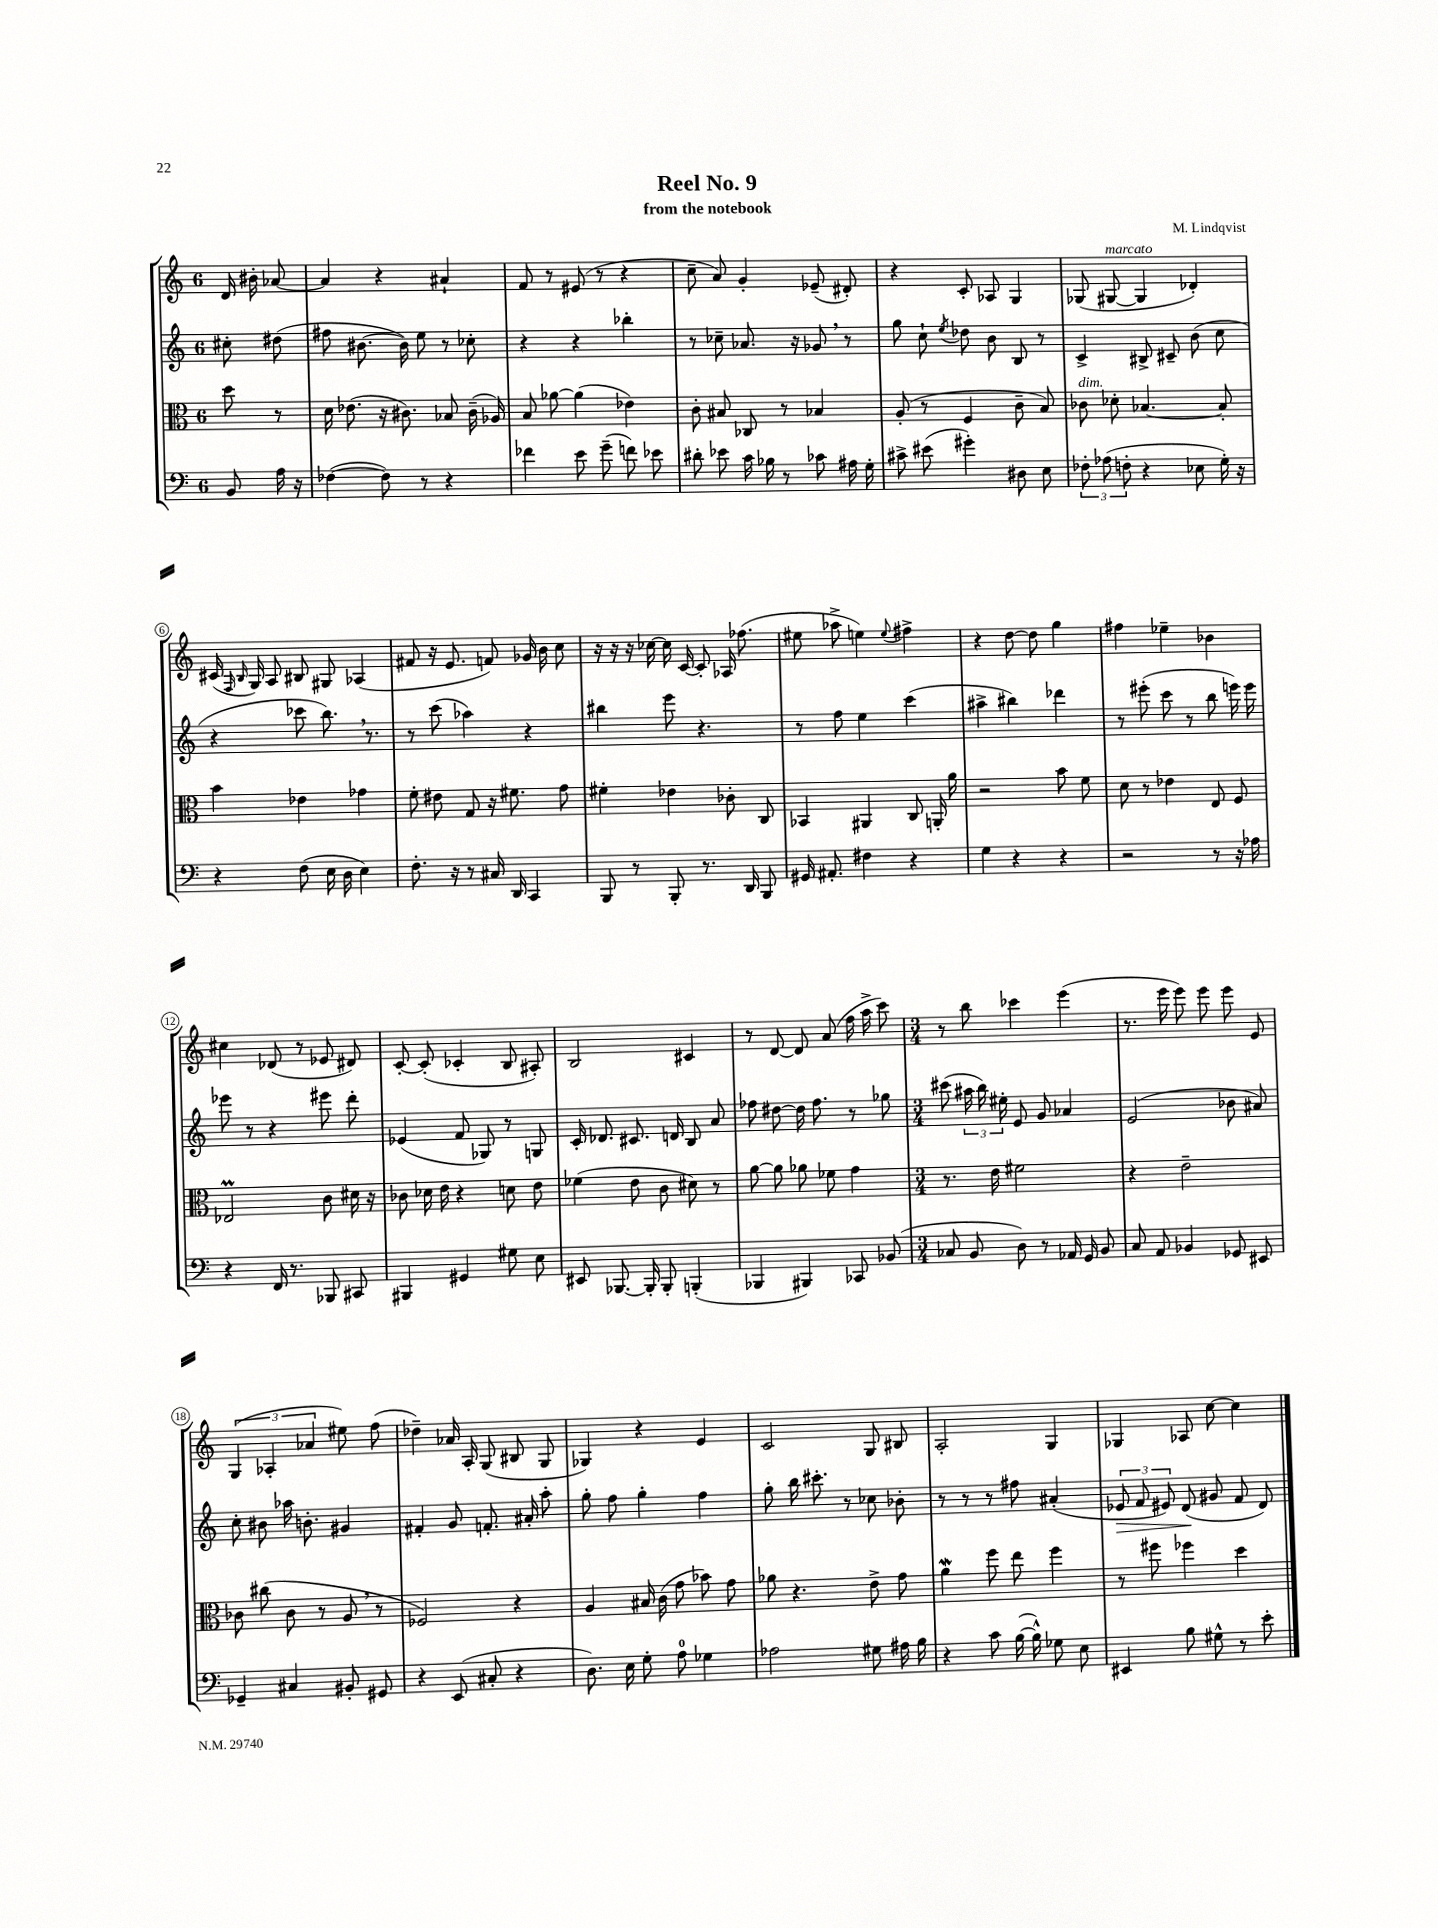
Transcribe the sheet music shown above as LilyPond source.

\header { title = "Reel No. 9" composer = "M. Lindqvist" subtitle = "from the notebook" }
<<
\new StaffGroup <<
\new Staff = "s0" {
    \clef treble \key c \major \once \override Staff.TimeSignature.style = #'single-digit \time 6/8 \partial 4
    \autoBeamOff d'16 bis'16-. aes'8~ |
    aes'4 r4 ais'4-! |
    f'8 r8 eis'8( r8 r4 |
    c''8-- a'8) g'4-. ees'8--( dis'8-.) |
    r4 c'8-. aes8 g4 |
    ges8( gis8~^\markup { \italic "marcato" } gis4 des'4-.) |
    cis'16( \grace { f16 b16 } g16) a8 bis8 gis8 aes4( |
    fis'8 r16 e'8. f'8) ges'16 b'16 c''8 |
    r16 r16 r16 ces''16~ ces''16 c'16~ c'8-. aes16 fes''8.( |
    eis''8 aes''8-> e''4) \appoggiatura { e''8 } fis''4-> |
    r4 d''8~ d''8 g''4 |
    fis''4 ees''4-- bes'4 |
    cis''4 des'8( r8 ees'8 dis'8) |
    c'8~-. c'8-.( ces'4-. b8 ais8-.) |
    b2 cis'4 |
    r8 d'8~ d'8 a'8( f''16 a''16-> c'''8) |
    \numericTimeSignature \time 3/4 r8 b''8 ces'''4 e'''4( |
    r8. e'''16 e'''8) e'''8 e'''8 e'8 |
    \tuplet 3/2 { g4( aes4-. aes'4 } eis''8) f''8( |
    des''4--) aes'16 a16-. g8( bis8 g8 |
    ges4) r4 e'4 |
    c'2 g8 bis8 |
    a2-. g4 |
    ges4 aes8 c''8~ c''4 \bar "|." |
}
\new Staff = "s1" {
    \clef treble \key c \major \once \override Staff.TimeSignature.style = #'single-digit \time 6/8 \partial 4
    \autoBeamOff cis''8-. dis''8( |
    fis''8 bis'8.~ bis'16) e''8 r8 ces''8-. |
    r4 r4 bes''4-. |
    r8 ces''8-- aes'8. r16 ges'8 \breathe r8 |
    g''8 c''8-! \acciaccatura { e''8 } des''8 b'8 b8 r8 |
    c'4-> bis8-> cis'8-- b'8( c''8 |
    r4 ces'''8 b''8.) \breathe r8. |
    r8 c'''8( aes''4) r4 |
    bis''4 e'''8 r4. |
    r8 f''8 e''4 c'''4( |
    ais''4-> bis''4) des'''4 |
    r8 eis'''8-.( c'''8 r8 b''8 e'''16) e'''16 |
    ees'''8 r8 r4 eis'''8 d'''8-. |
    ees'4( f'8 ges8) r8 g8 |
    c'16-. des'8. cis'8. d'16 b8 a'8 |
    fes''8 dis''8~ dis''16 fes''8. r8 ges''8 |
    \numericTimeSignature \time 3/4 cis'''8( \tuplet 3/2 { ais''16 b''16) eis''16-. } e'8 g'8 aes'4 |
    e'2( bes'8 ais'8) |
    c''8-. bis'8 aes''16 b'8.-. gis'4 |
    fis'4-. g'8 f'8.-. ais'16-. a''8-. |
    g''8-. f''8 g''4-. f''4 |
    g''8-. b''16 cis'''8.-. r8 ces''8 bes'8-. |
    r8 r8 r8 fis''8 ais'4-.( |
    \tuplet 3/2 { ees'8\> f'8 eis'8) } d'8\!( gis'8 f'8 d'8) \bar "|." |
}
\new Staff = "s2" {
    \clef alto \key c \major \once \override Staff.TimeSignature.style = #'single-digit \time 6/8 \partial 4
    \autoBeamOff d''8 r8 |
    d'16 ees'8.( r16 cis'8.) bes8 cis'16--( aes16) |
    b8 aes'8~ aes'4( ees'4) |
    c'8-. bis8 ces8 r8 bes4 |
    a8-.( r8 f4 c'8-- b8) |
    ces'8^\markup { \italic "dim." } des'8-. bes4.~ bes8-. |
    b'4 ees'4 ges'4 |
    f'8-. eis'8 g8 r16 fis'8. g'8 |
    fis'4-. ees'4 ces'8-. c8 |
    bes,4 ais,4 c8 a,16-. a'16 |
    r2 b'8 f'8 |
    d'8 r8 ees'4 e8 f8 |
    ees2\prall c'8 dis'16 r16 |
    ces'8 des'16 e'16 r4 d'8 e'8 |
    fes'4( e'8 c'8 dis'8) r8 |
    a'8~ a'8 aes'8 fes'8 g'4 |
    \numericTimeSignature \time 3/4 r8. e'16 fis'2 |
    r4 e'2-- |
    ces'8 cis''8( ces'8 r8 a8 \breathe r8 |
    fes2) r4 |
    a4 bis16 c'16( g'8 bes'8) g'8 |
    aes'8 r4. e'8-> g'8 |
    a'4\mordent f''8 e''8 f''4 |
    r8 fis''8 fes''4 d''4 \bar "|." |
}
\new Staff = "s3" {
    \clef bass \key c \major \once \override Staff.TimeSignature.style = #'single-digit \time 6/8 \partial 4
    \autoBeamOff b,8 a16 r16 |
    fes4~( fes8) r8 r4 |
    fes'4 e'8 g'8--( f'8) ees'8 |
    dis'8-. ees'8 c'16 bes16 r8 ces'8 ais16 g16-. |
    cis'8-> eis'8( gis'4-.) dis8 e8 |
    \tuplet 3/2 { fes8-. aes8( f8-. } r4 ees8 g16-.) r16 |
    r4 f8( e16 d16 e4) |
    f8.-. r16 r8 cis16 d,16 c,4 |
    b,,8 r8 b,,8-. r8. d,16 b,,8 |
    gis,16 ais,8.-. fis4 r4 |
    g4 r4 r4 |
    r2 r8 r16 aes16 |
    r4 f,16 r8. bes,,8 cis,8 |
    bis,,4 gis,4 gis8 e8 |
    eis,8 bes,,8.~ bes,,16-. bes,,8-. b,,4-.( |
    bes,,4 bis,,4) ces,8 bes,8( |
    \numericTimeSignature \time 3/4 ces8 b,8 d8) r8 aes,16 g,16 b,8 |
    c8 a,8 bes,4 ges,8 eis,8 |
    ges,4-- cis4 bis,8-. gis,8 |
    r4 e,8( cis8-. r4 |
    d8.) e16 g8-. a8-0 ges4 |
    aes2 gis8 ais16 b16 |
    r4 c'8 b16~( b16-^) ges8 e8 |
    eis,4 b8 gis8-^ r8 e'8-. \bar "|." |
}
>>
>>
\layout { \context { \Score \override BarNumber.stencil = #(make-stencil-circler 0.1 0.3 ly:text-interface::print) } }
